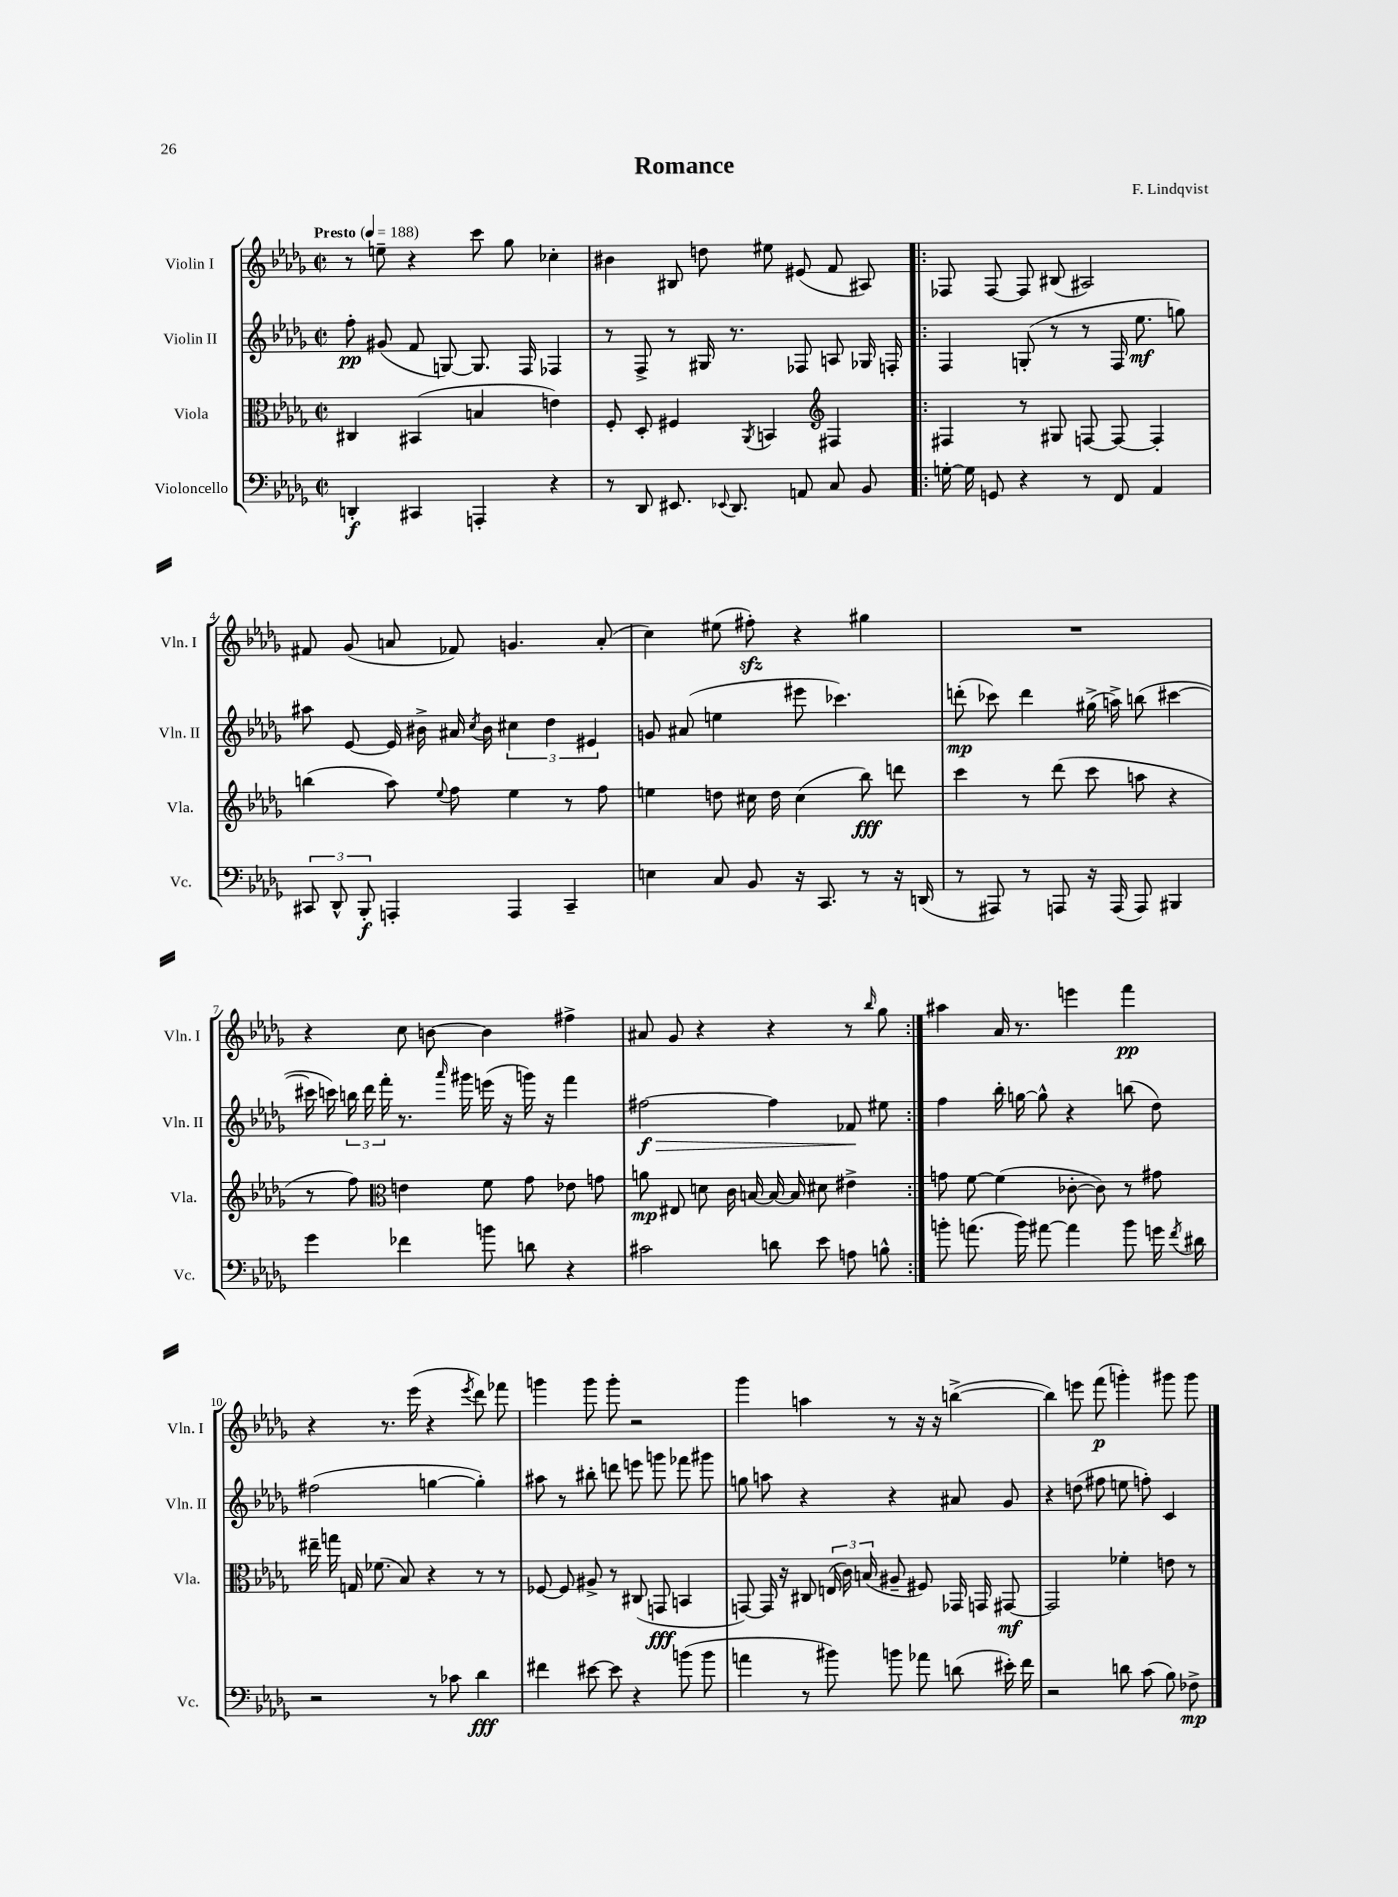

**kern	**dynam	**kern	**dynam	**kern	**dynam	**kern	**dynam
*part4	*part4	*part3	*part3	*part2	*part2	*part1	*part1
*staff4	*staff4	*staff3	*staff3	*staff2	*staff2	*staff1	*staff1
*I"Violoncello	*	*I"Viola	*	*I"Violin II	*	*I"Violin I	*
*I'Vc.	*	*I'Vla.	*	*I'Vln. II	*	*I'Vln. I	*
*clefF4	*	*clefC3	*	*clefG2	*	*clefG2	*
*k[b-e-a-d-g-]	*	*k[b-e-a-d-g-]	*	*k[b-e-a-d-g-]	*	*k[b-e-a-d-g-]	*
*M2/2	*	*M2/2	*	*M2/2	*	*M2/2	*
*met(c|)	*	*met(c|)	*	*met(c|)	*	*met(c|)	*
*MM188	*	*MM188	*	*MM188	*	*MM188	*
=1	=1	=1	=1	=1	=1	=1	=1
!	!	!	!	!	!	!LO:TX:a:B:t=Presto	!
4DDn'/	f	4C#X/	.	8ff'\	pp	8r	.
.	.	.	.	(8g#X/	.	8een~\	.
4CC#X/	.	(4BB#X/	.	8f/	.	4r	.
.	.	.	.	[8Gn/)	.	.	.
4AAAn'/	.	4Bn/	.	8.G/]	.	8ccc\	.
.	.	.	.	.	.	8gg-\	.
.	.	.	.	16F/	.	.	.
4r	.	4en\)	.	4F-X/	.	4cc-X'\	.
=2	=2	=2	=2	=2	=2	=2	=2
8r	.	8F'/	.	8r	.	4b#X\	.
8DD-/	.	8D-'/	.	8F^/	.	.	.
8.EE#X/	.	4F#X/	.	8r	.	8B#X/	.
.	.	.	.	16G#X/	.	8ddn\	.
8qqEE-X/	.	.	.	.	.	.	.
8.DD-/	.	.	.	8.r	.	.	.
.	.	8qAA-/	.	.	.	.	.
.	.	4BBn/	.	.	.	8ee#X\	.
8AAn/	.	.	.	8F-X/	.	(8e#X/	.
*	*	*clefG2	*	*	*	*	*
8C/	.	4F#X/	.	8An/	.	8f/	.
8BB-/	.	.	.	16G-X/	.	8A#X/)	.
.	.	.	.	16Fn'/	.	.	.
=3!|:	=3!|:	=3!|:	=3!|:	=3!|:	=3!|:	=3!|:	=3!|:
[16Gn'\	.	4F#X/	.	4F/	.	8F-X/	.
16G\]	.	.	.	.	.	.	.
8GGn/	.	.	.	.	.	[8F-/	.
4r	.	8r	.	(8Gn'/	.	8F-/]	.
.	.	8G#X/	.	8r	.	(8B#X/	.
8r	.	[8Fn/	.	8r	.	2A#X/)	.
8FF/	.	8F/_	.	16F/	.	.	.
.	.	.	.	8.ee-\	mf	.	.
4AA-/	.	4F'/]	.	.	.	.	.
.	.	.	.	8ggn\)	.	.	.
!!LO:LB:g=z
=4	=4	=4	=4	=4	=4	=4	=4
12CC#X/	.	(4bbn\	.	8aa#X\	.	8f#X/	.
12DD-^^/	.	.	.	.	.	.	.
.	.	.	.	[8e-/	.	(8g-/	.
12BBB-'/	f	.	.	.	.	.	.
4AAAn'/	.	8aa-\)	.	16e-/]	.	8an/	.
.	.	.	.	16b#X^\	.	.	.
.	.	8qqee-/	.	.	.	.	.
.	.	8ff\	.	16a#X/	.	8f-X/)	.
.	.	.	.	8qcc/	.	.	.
.	.	.	.	16b#\	.	.	.
4AAA/	.	4ee-\	.	6cc#X\	.	4.gn/	.
.	.	.	.	6dd-\	.	.	.
4CC#~/	.	8r	.	.	.	.	.
.	.	.	.	6e#X/	.	.	.
.	.	8ff\	.	.	.	(8a'/	.
=5	=5	=5	=5	=5	=5	=5	=5
4En\	.	4een\	.	8gn/	.	4cc\)	.
.	.	.	.	(8a#X/	.	.	.
8C/	.	8ddn\	.	4een\	.	(8ee#X\	.
8BB-/	.	16cc#X\	.	.	.	8ff#Xzz'\)	.
.	.	16dd\	.	.	.	.	.
16r	.	(4cc#\	.	8eee#X\	.	4r	.
8.CC/	.	.	.	.	.	.	.
.	.	.	.	4.ccc-X\)	.	.	.
8r	.	8bb-\)	fff	.	.	4gg#X\	.
16r	.	8dddn\	.	.	.	.	.
(16DDn/	.	.	.	.	.	.	.
=6	=6	=6	=6	=6	=6	=6	=6
8r	.	4ccc\	.	(8dddn'\	mp	1r	.
8AAA#X/)	.	.	.	8ccc-X\)	.	.	.
8r	.	8r	.	4ddd\	.	.	.
8AAAn/	.	(8ddd-\	.	.	.	.	.
16r	.	8ccc\	.	(16gg#X^\	.	.	.
(16AAA/	.	.	.	16aan^\)	.	.	.
8AAA/)	.	8aan\	.	(8bbn\	.	.	.
4BBB#X/	.	4r	.	[4ccc#X\	.	.	.
!!LO:LB:g=z
=7	=7	=7	=7	=7	=7	=7	=7
4g-\	.	8r	.	16ccc#X\]	.	4r	.
.	.	.	.	16cccn\)	.	.	.
.	.	8ff\)	.	24bbn\	.	.	.
.	.	.	.	24ddd-\	.	.	.
.	.	.	.	24fff'\	.	.	.
*	*	*clefC3	*	*	*	*	*
4f-X\	.	4en\	.	8.r	.	8cc\	.
.	.	.	.	.	.	[8bn\	.
.	.	.	.	16qqaaa-/	.	.	.
.	.	.	.	16ggg#X\	.	.	.
8bn\	.	8f\	.	(16eeen\	.	4b\]	.
.	.	.	.	16r	.	.	.
8dn\	.	8g-\	.	16gggn\)	.	.	.
.	.	.	.	16r	.	.	.
4r	.	8e-X\	.	4fff\	.	4ff#X^\	.
.	.	8gn\	.	.	.	.	.
=8	=8	=8	=8	=8	=8	=8	=8
!	!	!	!	!	!LO:HP:b	!	!
2c#X\	.	8an\	mp	[2ff#X\	> f	8a#X/	.
.	.	8E#X/	.	.	.	8g-/	.
.	.	8dn\	.	.	.	4r	.
.	.	16c\	.	.	.	.	.
.	.	[16Bn/	.	.	.	.	.
8dn\	.	16B/_	.	4ff#\]	.	4r	.
.	.	16B/]	.	.	.	.	.
8e-\	.	8d#X\	.	.	.	.	.
8An\	.	4e#X^\	.	8f-X/	.	8r	.
.	.	.	.	.	.	16qqbb-/	.
8Bn^^\	.	.	.	8ee#X\	]	8gg-\	.
=9:|!	=9:|!	=9:|!	=9:|!	=9:|!	=9:|!	=9:|!	=9:|!
8bn'\	.	8gn\	.	4ff\	.	4aa#X\	.
(8.an\	.	[8f\	.	.	.	.	.
.	.	(4f\]	.	16bb-'\	.	16a-/	.
16b\)	.	.	.	[16ggn\	.	8.r	.
[8a#X\	.	.	.	8gg^^\]	.	.	.
4a#\]	.	[8c-X'\	.	4r	.	4eeen\	.
.	.	8c-\])	.	.	.	.	.
8b\	.	8r	.	(8bbn\	.	4fff\	pp
16gn\	.	8g#X\	.	8dd-\)	.	.	.
8qf/	.	.	.	.	.	.	.
16d#X\	.	.	.	.	.	.	.
!!LO:LB:g=z
=10	=10	=10	=10	=10	=10	=10	=10
2r	.	16ee#X~\	.	(2ff#X\	.	4r	.
.	.	16ggn\	.	.	.	.	.
.	.	16Gn/	.	.	.	.	.
.	.	(8.f-X\	.	.	.	.	.
.	.	.	.	.	.	8.r	.
.	.	8B-/)	.	.	.	.	.
.	.	.	.	.	.	(16eee-\	.
8r	.	4r	.	[4ggn\	.	4r	.
8c-X\	.	.	.	.	.	.	.
.	.	.	.	.	.	8qeee-/	.
4d-\	fff	8r	.	4gg'\])	.	8ddd-\)	.
.	.	8r	.	.	.	8fff-X\	.
=11	=11	=11	=11	=11	=11	=11	=11
4f#X\	.	[8F-X/	.	8aa#X\	.	4gggn\	.
.	.	8F-/]	.	8r	.	.	.
[8e#X\	.	8A#X^/	.	8bb#X'\	.	8ggg\	.
8e#\]	.	8r	.	8dddn\	.	8ggg'\	.
4r	.	(8C#X/	.	8eeen\	.	2r	.
.	.	8GGn/	fff	8gggn\	.	.	.
(8bn\	.	4BBn/	.	8fff-X\	.	.	.
8b\	.	.	.	8ggg#X\	.	.	.
=12	=12	=12	=12	=12	=12	=12	=12
4an\	.	[8GGn/)	.	8ggn\	.	4ggg-\	.
.	.	16GG/]	.	8aan\	.	.	.
.	.	16r	.	.	.	.	.
8r	.	8C#X/	.	4r	.	4aan\	.
8b#X\)	.	(24En/	.	.	.	.	.
.	.	24c\)	.	.	.	.	.
.	.	(24Bn/	.	.	.	.	.
8bn\	.	8A#X~/	.	4r	.	8r	.
8a-X\	.	8F#X/)	.	.	.	16r	.
.	.	.	.	.	.	16r	.
(8dn\	.	16GG-X/	.	8a#X/	.	([4bbn^\	.
.	.	16GGn/	.	.	.	.	.
16e#X'\)	.	[8GG#X/	mf	8g-/	.	.	.
16f\	.	.	.	.	.	.	.
=13	=13	=13	=13	=13	=13	=13	=13
2r	.	2GG#/]	.	4r	.	4bb\])	.
.	.	.	.	(8ddn\	.	8eeen\	.
.	.	.	.	8ff#X\	.	(8fff\	p
8dn\	.	4f-X'\	.	8een\	.	4gggn'\)	.
(8c\	.	.	.	8ffn'\)	.	.	.
8B-\)	.	8en\	.	4c/	.	8ggg#X\	.
8F-X^\	mp	8r	.	.	.	8ggg#\	.
==	==	==	==	==	==	==	==
*-	*-	*-	*-	*-	*-	*-	*-
